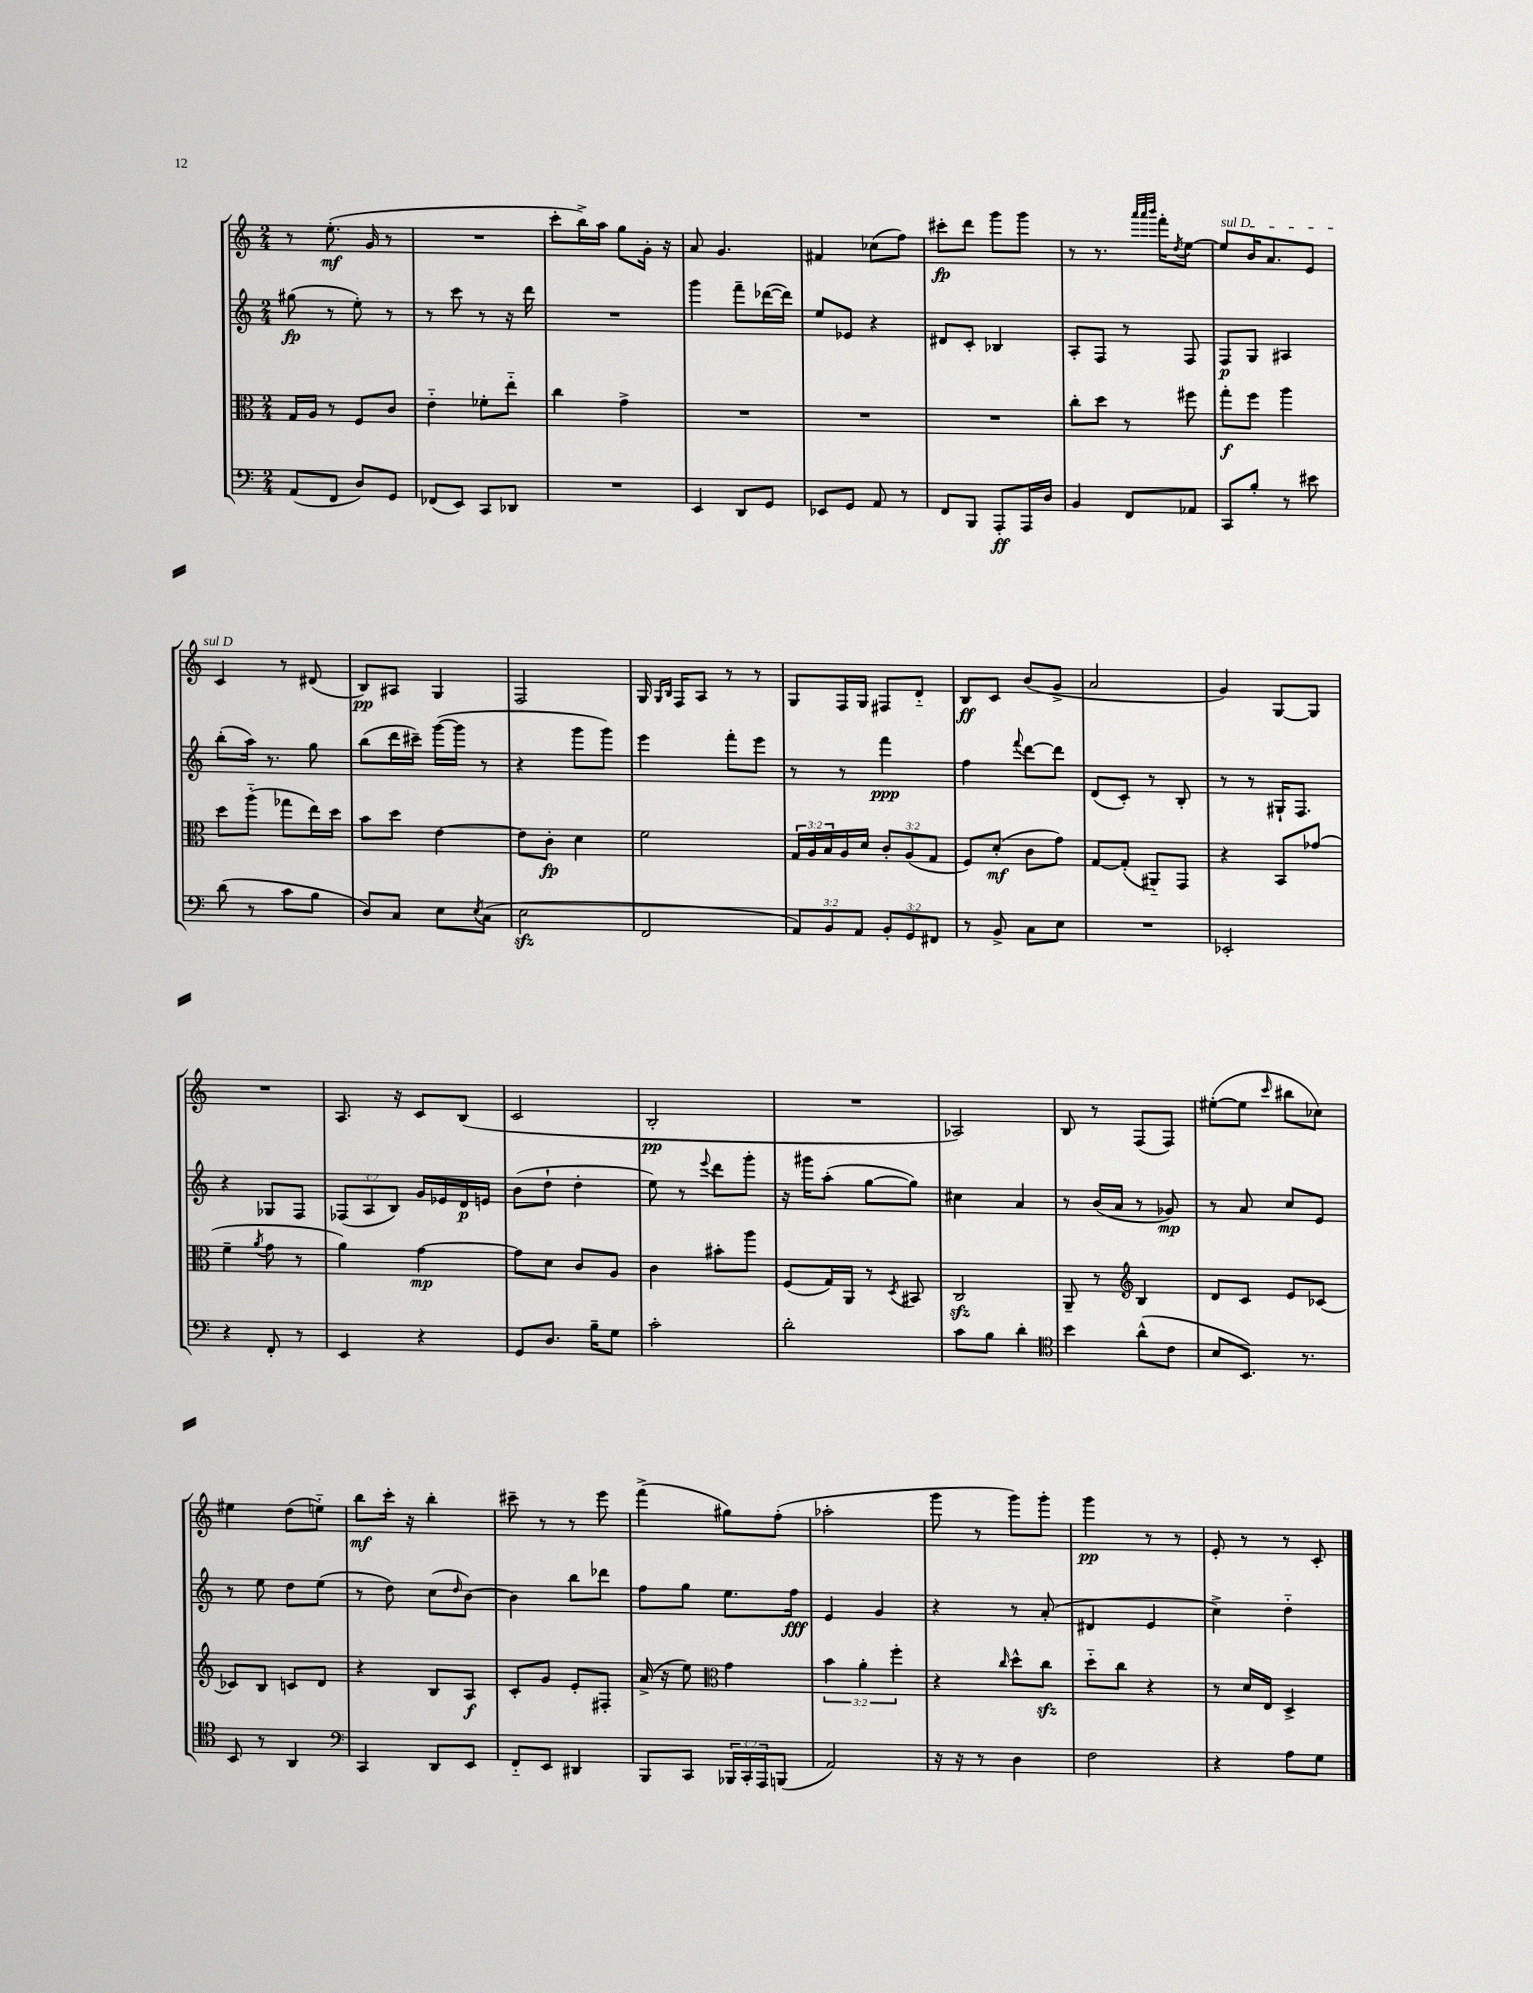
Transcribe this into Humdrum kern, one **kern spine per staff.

**kern	**dynam	**kern	**dynam	**kern	**dynam	**kern	**dynam
*part4	*part4	*part3	*part3	*part2	*part2	*part1	*part1
*staff4	*staff4	*staff3	*staff3	*staff2	*staff2	*staff1	*staff1
*clefF4	*	*clefC3	*	*clefG2	*	*clefG2	*
*k[]	*	*k[]	*	*k[]	*	*k[]	*
*M2/4	*	*M2/4	*	*M2/4	*	*M2/4	*
=1	=1	=1	=1	=1	=1	=1	=1
(8AA/L	.	16G/LL	.	(8gg#X\	fp	8r	.
.	.	16A/JJ	.	.	.	.	.
8FF/J	.	8r	.	8r	.	(8.ee'\	mf
8D/L)	.	8F/L	.	8ee'\)	.	.	.
.	.	.	.	.	.	16g/	.
8GG/J	.	8c/J	.	8r	.	8r	.
=2	=2	=2	=2	=2	=2	=2	=2
(8FF-X/L	.	4e\	.	8r	.	2r	.
8EE/J)	.	.	.	8ccc\	.	.	.
8CC/L	.	8f-X'\L	.	8r	.	.	.
8DD-X/J	.	8ee\J	.	16r	.	.	.
.	.	.	.	16ddd\	.	.	.
=3	=3	=3	=3	=3	=3	=3	=3
2r	.	4cc\	.	2r	.	8ccc'\L	.
.	.	.	.	.	.	16bb^\L)	.
.	.	.	.	.	.	16aa\JJ	.
.	.	4g^\	.	.	.	8gg\L	.
.	.	.	.	.	.	16g'\Jk	.
.	.	.	.	.	.	16r	.
=4	=4	=4	=4	=4	=4	=4	=4
4EE/	.	2r	.	4ggg\	.	8a/	.
.	.	.	.	.	.	4.g/	.
8DD/L	.	.	.	8fff~\L	.	.	.
8GG/J	.	.	.	([16ddd-X\L	.	.	.
.	.	.	.	16ddd-\JJ])	.	.	.
=5	=5	=5	=5	=5	=5	=5	=5
8EE-X/L	.	2r	.	8ee/L	.	4f#X/	.
8GG/J	.	.	.	8e-X/J	.	.	.
8AA/	.	.	.	4r	.	(8cc-X\L	.
8r	.	.	.	.	.	8ff\J)	.
=6	=6	=6	=6	=6	=6	=6	=6
8FF/L	.	2r	.	8d#X/L	.	8ccc#X'\L	fp
8BBB/J	.	.	.	8c'/J	.	8ddd\J	.
8AAA'/L	ff	.	.	4B-X/	.	8ggg\L	.
16AAA/L	.	.	.	.	.	8ggg\J	.
16D/JJ	.	.	.	.	.	.	.
=7	=7	=7	=7	=7	=7	=7	=7
4BB/	.	8cc'\L	.	8A'/L	.	8r	.
.	.	8dd\J	.	8F/J	.	8.r	.
8FF/L	.	8r	.	8r	.	.	.
.	.	.	.	.	.	32qqaaa/LLL	.
.	.	.	.	.	.	32qqaaa/	.
.	.	.	.	.	.	32qqbbb/JJJ	.
.	.	.	.	.	.	16fff'\KL	.
.	.	.	.	.	.	8qdd/	.
8AA-X/J	.	8ff#X\	.	8F/	.	[8ee\J	.
=8	=8	=8	=8	=8	=8	=8	=8
!	!	!	!	!	!	!LO:TX:a:i:t=sul D	!
8CC/L	.	8gg'\L	f	8F/L	p	8ee/L]	.
8B'/J	.	8ff\J	.	8G/J	.	16b/K	.
.	.	.	.	.	.	8.a/	.
8r	.	4aa\	.	4A#X/	.	.	.
8e#X\	.	.	.	.	.	8e/J	.
!!LO:LB:g=z
=9	=9	=9	=9	=9	=9	=9	=9
(8d\	.	8dd\L	.	(8bb'\L	.	4c/	.
8r	.	(8aa\J	.	16aa\Jk)	.	.	.
.	.	.	.	8.r	.	.	.
8c\L	.	8gg-X\L	.	.	.	8r	.
8B\J	.	16ee\L)	.	8gg\	.	(8d#X/	.
.	.	16dd\JJ	.	.	.	.	.
=10	=10	=10	=10	=10	=10	=10	=10
8D/L)	.	8b\L	.	(8bb\L	.	8B/L)	pp
8C/J	.	8dd\J	.	16ddd\L	.	8A#X/J	.
.	.	.	.	16ccc#X~\JJ)	.	.	.
8E\L	.	[4e\	.	([16ggg\LL	.	4G/	.
.	.	.	.	16ggg\JJ]	.	.	.
8qE/	.	.	.	.	.	.	.
(8C\J	.	.	.	8r	.	.	.
=11	=11	=11	=11	=11	=11	=11	=11
2Ezz\	.	8e\L]	.	4r	.	2F/	.
.	.	8c'\J	fp	.	.	.	.
.	.	4d\	.	8ggg\L	.	.	.
.	.	.	.	8ggg\J)	.	.	.
=12	=12	=12	=12	=12	=12	=12	=12
2FF/	.	2f\	.	4eee\	.	16G/	.
.	.	.	.	.	.	16qqG/LL	.
.	.	.	.	.	.	16qqB/JJ	.
.	.	.	.	.	.	16F/KL	.
.	.	.	.	.	.	8A/J	.
.	.	.	.	8fff'\L	.	8r	.
.	.	.	.	8eee\J	.	8r	.
=13	=13	=13	=13	=13	=13	=13	=13
12AA/L)	.	24G/LL	.	8r	.	8G/L	.
.	.	24A/	.	.	.	.	.
12BB/	.	24B/	.	.	.	.	.
.	.	16A/	.	8r	.	16F/L	.
12AA/J	.	.	.	.	.	.	.
.	.	16d/JJ	.	.	.	16G/JJ	.
12BB'/L	.	12c'/L	.	4fff\	ppp	8F#X/L	.
12GG/	.	(12A/	.	.	.	.	.
.	.	.	.	.	.	8d/J	.
12FF#X/J	.	12G/J	.	.	.	.	.
=14	=14	=14	=14	=14	=14	=14	=14
8r	.	8F/L)	.	4ff\	.	8B/L	ff
8BB^/	.	(8d'/J	mf	.	.	8c/J	.
.	.	.	.	8qqfff/	.	.	.
8C\L	.	8c\L	.	[8ddd\L	.	(8b/L	.
8E\J	.	8g\J)	.	8ddd\J]	.	8g^/J	.
=15	=15	=15	=15	=15	=15	=15	=15
2r	.	[8G/L	.	(8d/L	.	2a/	.
.	.	(8G'/J]	.	8c'/J)	.	.	.
.	.	8AA#X/L)	.	8r	.	.	.
.	.	8GG/J	.	8B'/	.	.	.
=16	=16	=16	=16	=16	=16	=16	=16
2EE-X'/	.	4r	.	8r	.	4g/)	.
.	.	.	.	8r	.	.	.
.	.	8BB/L	.	16G#X`/KL	.	[8G/L	.
.	.	.	.	8.F/J	.	.	.
.	.	(8g-X/J	.	.	.	8G/J]	.
!!LO:LB:g=z
=17	=17	=17	=17	=17	=17	=17	=17
4r	.	4f~\	.	4r	.	2r	.
.	.	8qa/	.	.	.	.	.
8FF'/	.	8g\	.	8G-X/L	.	.	.
8r	.	8r	.	8F/J	.	.	.
=18	=18	=18	=18	=18	=18	=18	=18
4EE/	.	4a\)	.	(12F-X/L	.	8.A/	.
.	.	.	.	12A/	.	.	.
.	.	.	.	12B/J)	.	.	.
.	.	.	.	.	.	16r	.
4r	.	[4g\	mp	16g/LL	.	8c/L	.
.	.	.	.	16e-X/	.	.	.
.	.	.	.	16d/	p	(8B/J	.
.	.	.	.	16en/JJ	.	.	.
=19	=19	=19	=19	=19	=19	=19	=19
8GG/L	.	8g\L]	.	(8b\L	.	2c/	.
8.D/J	.	8d\J	.	8dd`\J	.	.	.
.	.	8c/L	.	4dd'\	.	.	.
16B~\KL	.	.	.	.	.	.	.
8G\J	.	8A/J	.	.	.	.	.
=20	=20	=20	=20	=20	=20	=20	=20
2c'\	.	4c\	.	8ee\)	.	2B'/	pp
.	.	.	.	8r	.	.	.
.	.	.	.	8qqeee/	.	.	.
.	.	8b#X'\L	.	8ddd\L	.	.	.
.	.	8aa\J	.	8ggg'\J	.	.	.
=21	=21	=21	=21	=21	=21	=21	=21
2d'\	.	(8F/L	.	16r	.	2r	.
.	.	.	.	16ggg#X\KL	.	.	.
.	.	16G/L)	.	(8aa'\J	.	.	.
.	.	16AA/JJ	.	.	.	.	.
.	.	8r	.	[8gg\L	.	.	.
.	.	8qD/	.	.	.	.	.
.	.	8BB#X/	.	8gg\J])	.	.	.
=22	=22	=22	=22	=22	=22	=22	=22
8c\L	.	2Czz/	.	4cc#X\	.	2A-X/)	.
8B\J	.	.	.	.	.	.	.
4d'\	.	.	.	4a/	.	.	.
=23	=23	=23	=23	=23	=23	=23	=23
*clefC4	*	*	*	*	*	*	*
4b\	.	8AA~/	.	8r	.	8B/	.
.	.	8r	.	(16b/LL	.	8r	.
.	.	.	.	16a/JJ	.	.	.
*	*	*clefG2	*	*	*	*	*
(8a^^\L	.	4B/	.	8r	.	(8F/L	.
8c\J	.	.	.	8g-X/)	mp	8F/J)	.
=24	=24	=24	=24	=24	=24	=24	=24
8B/L	.	8d/L	.	8r	.	([8ee#X'\L	.
8.BB/J)	.	8c/J	.	8a/	.	8ee#\J]	.
.	.	.	.	.	.	16qqccc/	.
.	.	8e/L	.	8cc/L	.	8bb#X\L	.
8.r	.	.	.	.	.	.	.
.	.	[8c-X/J	.	8e/J	.	8cc-X\J)	.
!!LO:LB:g=z
=25	=25	=25	=25	=25	=25	=25	=25
8BB/	.	8c-X/L]	.	8r	.	4ee#X\	.
8r	.	8B/J	.	8ee\	.	.	.
4AA/	.	8cn/L	.	8dd\L	.	(8dd\L	.
.	.	8d/J	.	(8ee\J	.	8een\J)	.
=26	=26	=26	=26	=26	=26	=26	=26
*clefF4	*	*	*	*	*	*	*
4CC/	.	4r	.	8r	.	8bb\L	mf
.	.	.	.	8dd\)	.	16ccc'\Jk	.
.	.	.	.	.	.	16r	.
8DD/L	.	8B/L	.	(8cc\L	.	4bb'\	.
.	.	.	.	16qqdd/	.	.	.
8EE/J	.	8A/J	f	[8b\J)	.	.	.
=27	=27	=27	=27	=27	=27	=27	=27
8FF/L	.	8c'/L	.	4b\]	.	8ccc#X~\	.
8EE/J	.	8g/J	.	.	.	8r	.
4DD#X/	.	8e'/L	.	8bb\L	.	8r	.
.	.	8F#X'/J	.	8ddd-X\J	.	8eee\	.
=28	=28	=28	=28	=28	=28	=28	=28
8BBB/L	.	(16a^/	.	8ff\L	.	(4fff^\	.
.	.	16r	.	.	.	.	.
8CC/J	.	8ee\)	.	8gg\J	.	.	.
*	*	*clefC3	*	*	*	*	*
24BBB-X/LL	.	4g\	.	8.ee\L	.	8gg#X\L)	.
24CC'/	.	.	.	.	.	.	.
24AAA/J	.	.	.	.	.	.	.
(8BBBn/J	.	.	.	.	.	(8ff'\J	.
.	.	.	.	16ff\Jk	fff	.	.
=29	=29	=29	=29	=29	=29	=29	=29
2AA/)	.	6b\	.	4e/	.	2aa-X'\	.
.	.	6a'\	.	.	.	.	.
.	.	.	.	4g/	.	.	.
.	.	6ff'\	.	.	.	.	.
=30	=30	=30	=30	=30	=30	=30	=30
16r	.	4r	.	4r	.	8ggg\	.
16r	.	.	.	.	.	.	.
8r	.	.	.	.	.	8r	.
.	.	16qqcc/	.	.	.	.	.
4D\	.	8dd^^\L	.	8r	.	8ggg\L)	.
.	.	8cczz\J	.	(8a'/	.	8ggg'\J	.
=31	=31	=31	=31	=31	=31	=31	=31
2F\	.	8dd\L	.	4d#X/	.	4ggg\	pp
.	.	8cc\J	.	.	.	.	.
.	.	4r	.	4e/	.	8r	.
.	.	.	.	.	.	8r	.
=32	=32	=32	=32	=32	=32	=32	=32
4r	.	8r	.	4cc^\)	.	8e'/	.
.	.	16d/LL	.	.	.	8r	.
.	.	16E/JJ	.	.	.	.	.
8A\L	.	4D^/	.	4dd\	.	8r	.
8G\J	.	.	.	.	.	8c'/	.
==	==	==	==	==	==	==	==
*-	*-	*-	*-	*-	*-	*-	*-
